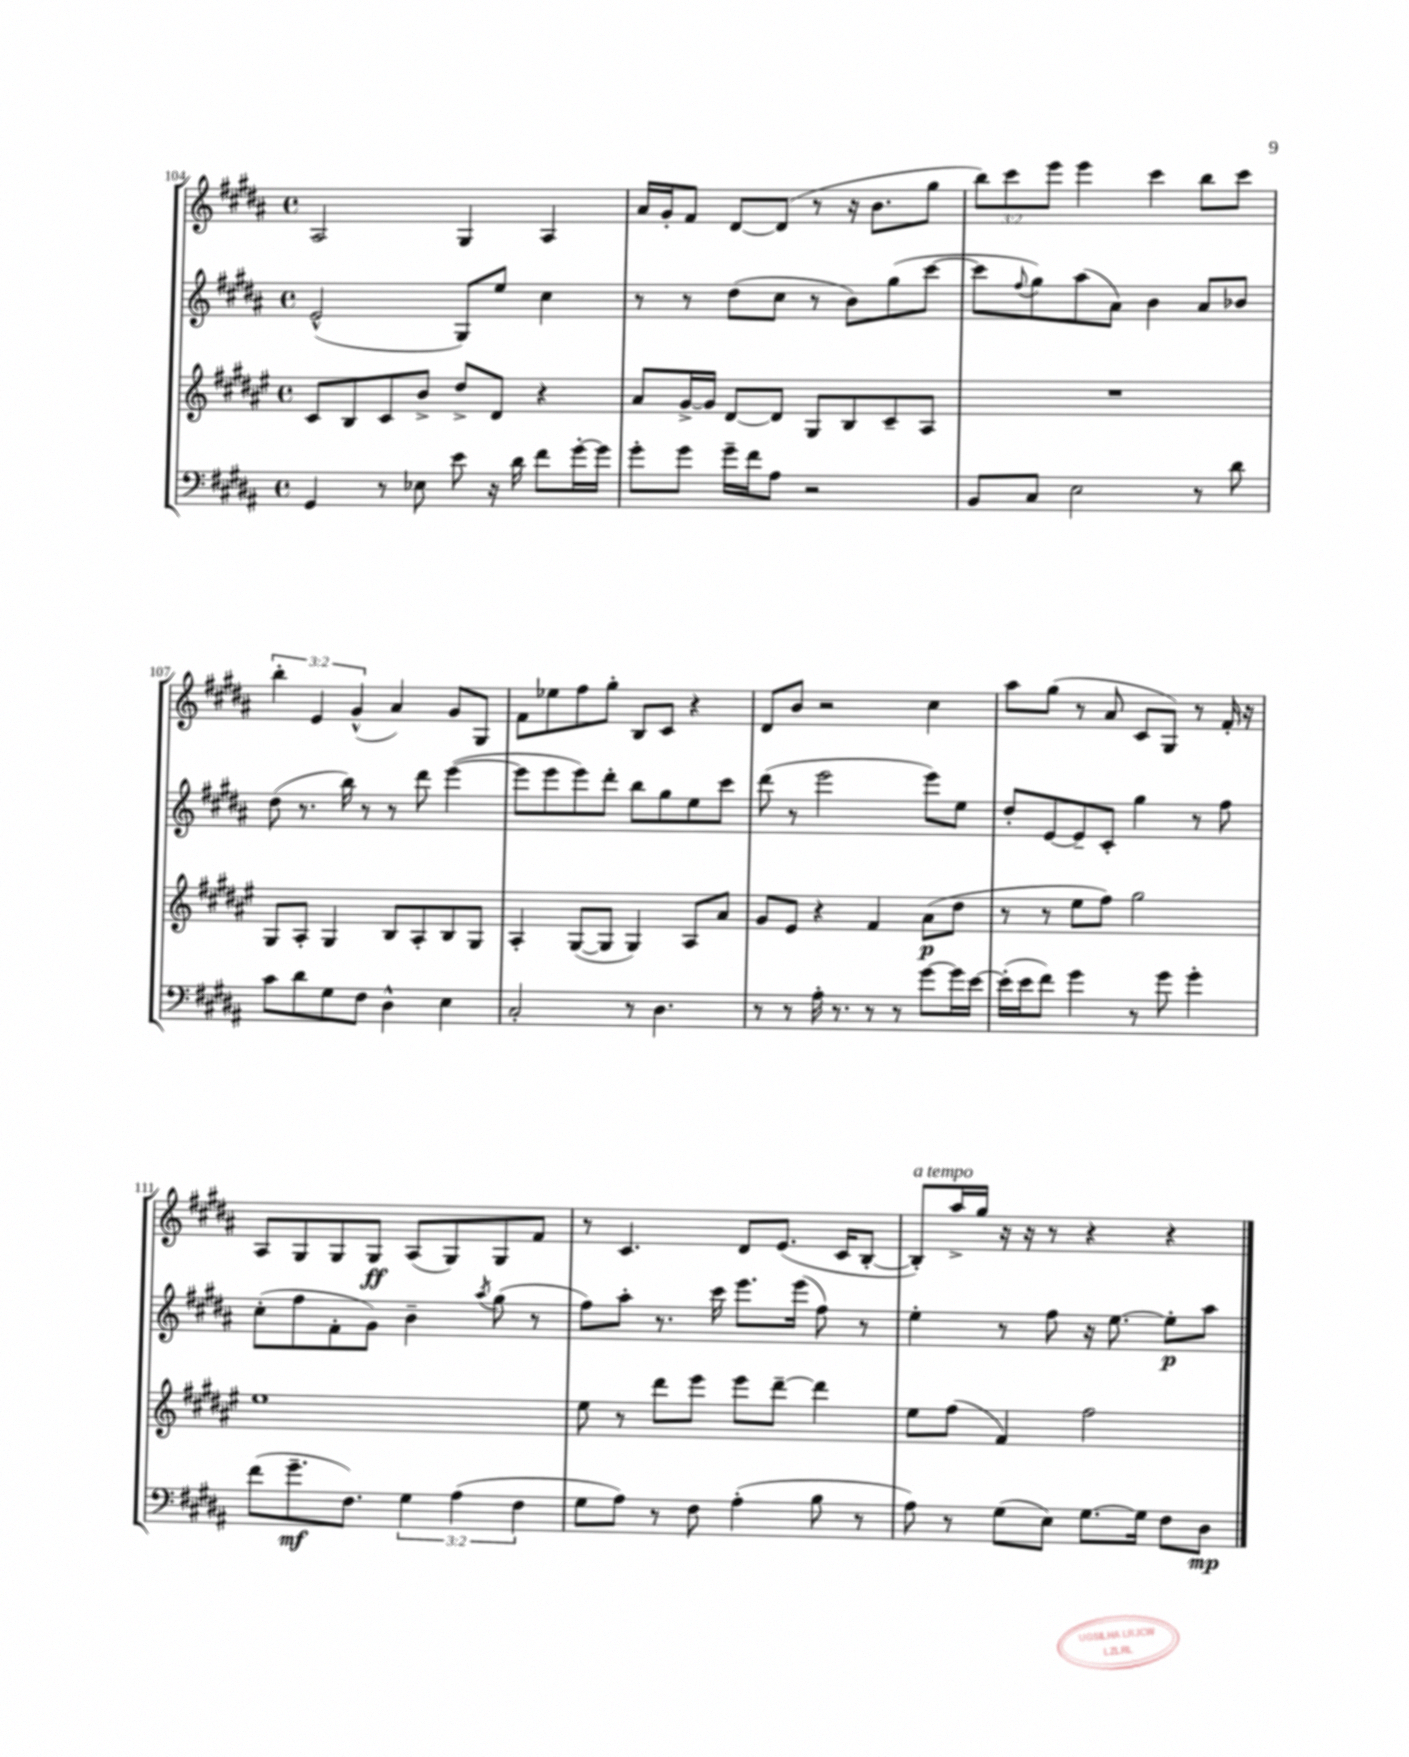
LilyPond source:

<<
\new StaffGroup <<
\new Staff = "s0" {
    \clef treble \key b \major \defaultTimeSignature \time 4/4 \override Staff.TupletNumber.text = #tuplet-number::calc-fraction-text
    ais2 gis4 ais4 |
    ais'16 gis'16-. fis'8 dis'8~ dis'8( r8 r16 b'8. gis''8 |
    \tuplet 3/2 { b''8) cis'''8 e'''8 } e'''4 cis'''4 b''8 cis'''8 |
    \tuplet 3/2 { b''4-. e'4 gis'4-^( } ais'4) gis'8 gis8 |
    fis'8 ees''8 fis''8 gis''8-. b8 cis'8 r4 |
    dis'8 b'8 r2 cis''4 |
    ais''8 gis''8( r8 ais'8 cis'8 gis8) r8 fis'16-. r16 |
    ais8 gis8 gis8 gis8\ff ais8( gis8) gis8 fis'8 |
    r8 cis'4. dis'8 e'8.( cis'16 b8~-. |
    b8-.^\markup { \italic "a tempo" }) ais''16-> gis''16 r16 r16 r8 r4 r4 \bar "|." |
}
\new Staff = "s1" {
    \clef treble \key b \major \defaultTimeSignature \time 4/4
    e'2-^( gis8) e''8 cis''4 |
    r8 r8 dis''8( cis''8 r8 b'8) gis''8( cis'''8~ |
    cis'''8 \appoggiatura { fis''8 } gis''8) ais''8( ais'8) b'4 ais'8 bes'8 |
    dis''8( r8. b''16) r8 r8 dis'''8 e'''4~( |
    e'''8 e'''8 e'''8) dis'''8-. b''8 gis''8 e''8 cis'''8 |
    dis'''8( r8 e'''2 e'''8) e''8 |
    dis''8-. e'8~ e'8-- cis'8-. gis''4 r8 fis''8 |
    cis''8-.( fis''8 fis'8-. gis'8) b'4-- \acciaccatura { ais''8 } gis''8( r8 |
    fis''8) ais''8-. r8. cis'''16 e'''8. e'''16( fis''8) r8 |
    e''4-. r8 fis''8 r16 e''8.~ e''8-.\p ais''8 \bar "|." |
}
\new Staff = "s2" {
    \clef treble \key fis \major \defaultTimeSignature \time 4/4
    cis'8 b8 cis'8 b'8-> dis''8-> dis'8 r4 |
    ais'8 gis'16~-> gis'16 dis'8~ dis'8 gis8 b8 cis'8-- ais8 |
    R1 |
    gis8 ais8-. gis4 b8 ais8-. b8 gis8 |
    ais4-. gis8~( gis8 gis4) ais8 ais'8 |
    gis'8 eis'8 r4 fis'4 ais'8\p( dis''8 |
    r8 r8 eis''8 fis''8) gis''2 |
    eis''1 |
    eis''8 r8 dis'''8 eis'''8 eis'''8 dis'''8~-- dis'''4 |
    eis''8 fis''8( fis'4) fis''2 \bar "|." |
}
\new Staff = "s3" {
    \clef bass \key b \major \defaultTimeSignature \time 4/4 \override Staff.TupletNumber.text = #tuplet-number::calc-fraction-text
    gis,4 r8 ees8 e'8 r16 dis'16 fis'8 gis'16~-. gis'16 |
    gis'8-. gis'8 gis'16-- fis'16 ais8 r2 |
    b,8 cis8 e2 r8 dis'8 |
    cis'8 dis'8 gis8 fis8 dis4-^ e4 |
    cis2-. r8 dis4. |
    r8 r8 ais16-. r8. r8 r8 gis'8~ gis'16 e'16~ |
    e'16-.( e'16 fis'8) gis'4 r8 gis'8 gis'4-. |
    fis'8( gis'8.--\mf fis8.) \tuplet 3/2 { gis4 ais4( fis4 } |
    gis8 ais8) r8 fis8 ais4-.( b8 r8 |
    ais8) r8 gis8( e8) gis8.~ gis16 fis8 dis8\mp \bar "|." |
}
>>
>>
\layout { \context { \Score currentBarNumber = #104 } }
